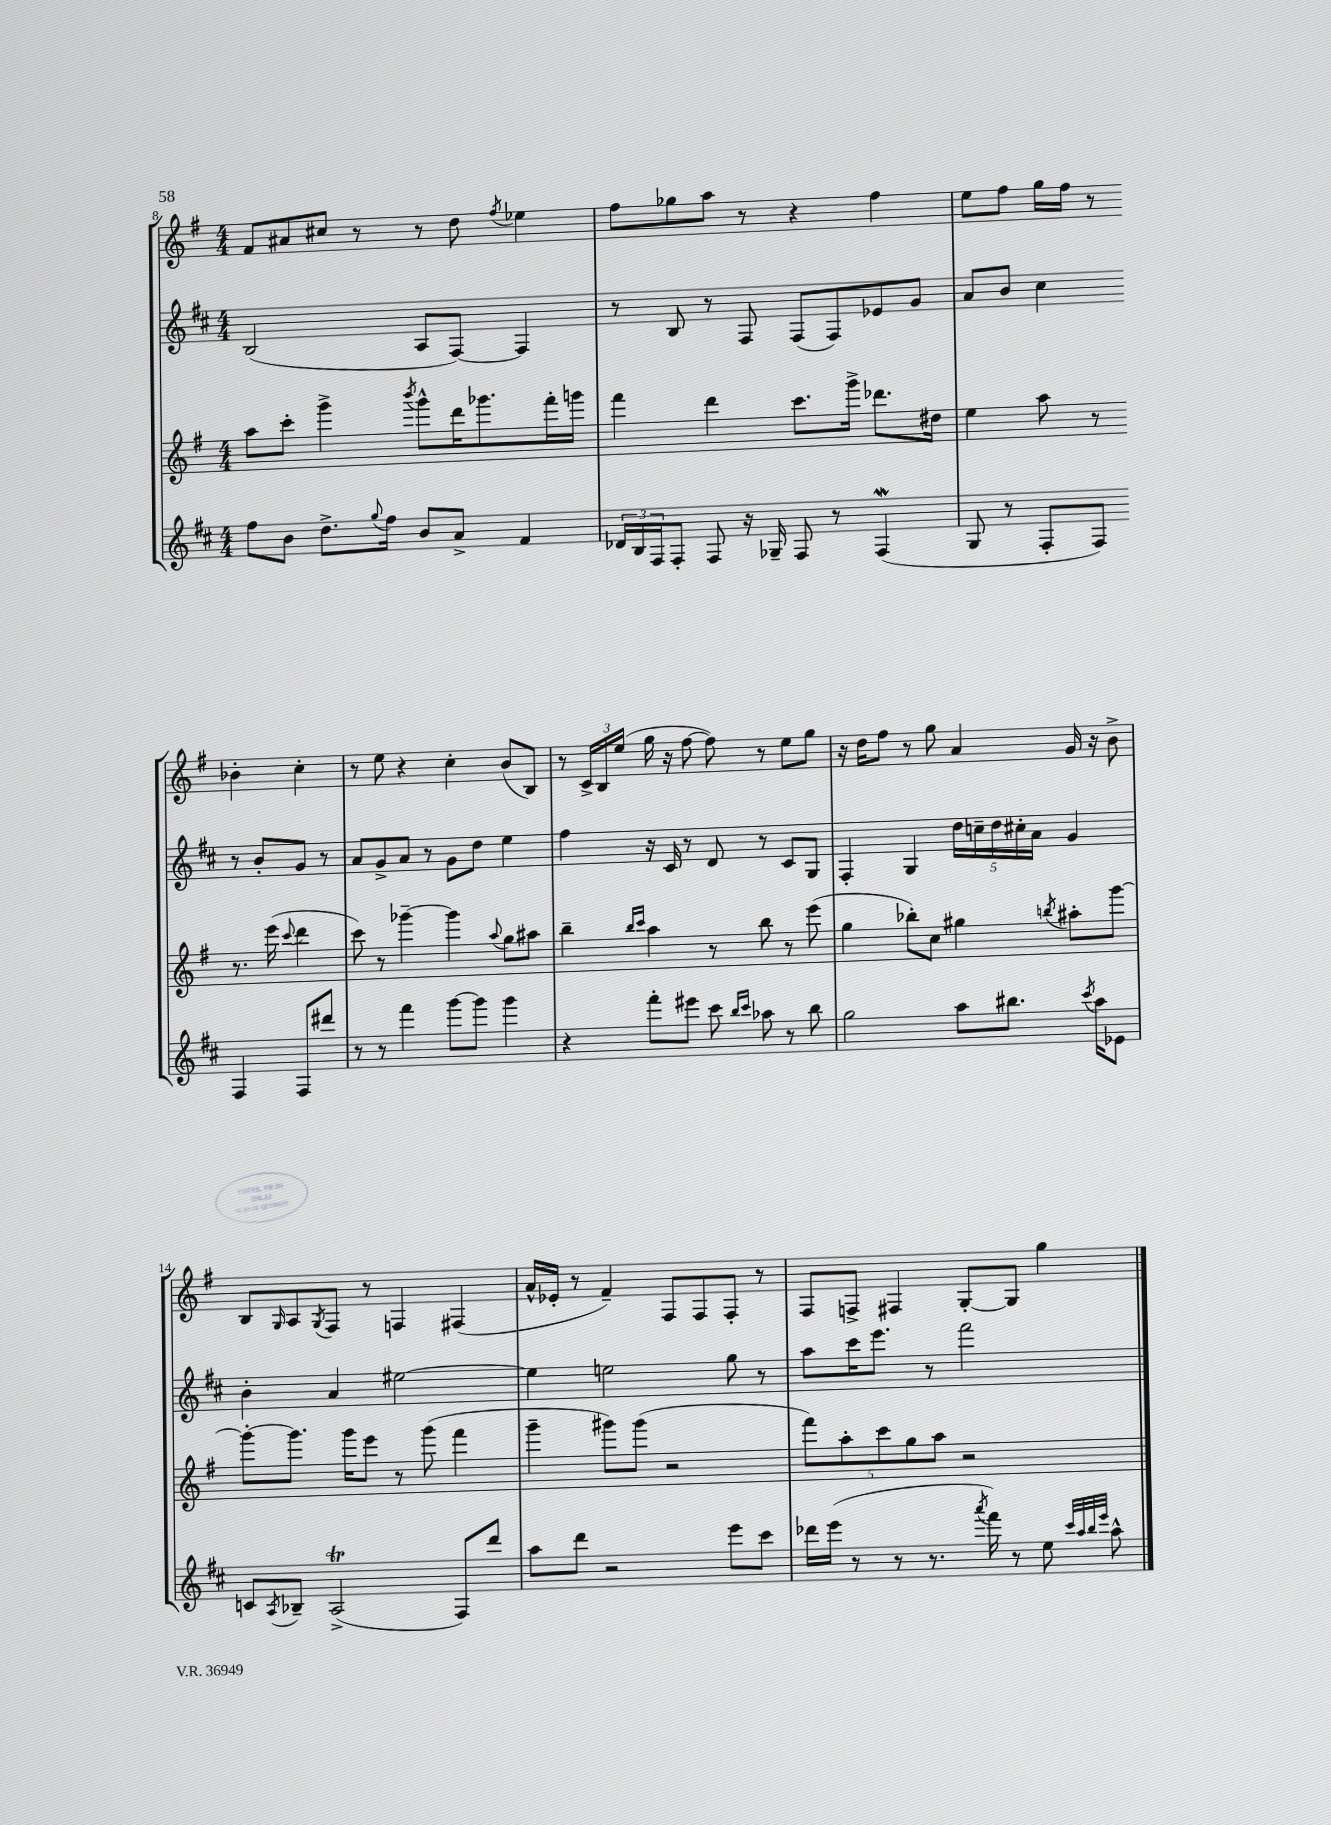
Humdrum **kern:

**kern	**kern	**kern	**kern
*staff4	*staff3	*staff2	*staff1
*clefG2	*clefG2	*clefG2	*clefG2
*k[f#c#]	*k[f#]	*k[f#c#]	*k[f#]
*M4/4	*M4/4	*M4/4	*M4/4
8ff#	8aa	(2B	8f#
8b	8ccc'	.	8a#
8.dd^	4ggg^	.	8cc#
.	.	.	8r
8qqgg	.	.	.
16ff#	.	.	.
.	8qbbb	.	.
8b	8ggg^^	8A	8r
8a^	16ddd	[8F#)	8dd
.	8.ggg-	.	.
.	.	.	8qff#
4f#	.	4F#]	4ee-
.	16fff#'	.	.
.	16ggg	.	.
=	=	=	=
24d-	4fff#	8r	8ff#
24B	.	.	.
24F#	.	.	.
8F#'	.	8B	8gg-
8F#	4ddd	8r	8aa
16r	.	8F#	8r
16G-~	.	.	.
8F#	8.ccc	(8F#	4r
8r	.	8F#)	.
.	16ggg^	.	.
(4F#	8.ddd-	8e-	4ff#
.	.	8g	.
.	16dd#	.	.
=	=	=	=
8G	4ee	8a	8ee
8r	.	8b	8ff#
8F#'	8aa	4cc#	16gg
.	.	.	16ff#
8F#)	8r	.	8r
4F#	8.r	8r	4b-'
.	.	8b'	.
.	(16eee	.	.
.	8qqccc	.	.
8F#	4ddd	8g	4cc'
8ddd#	.	8r	.
=	=	=	=
8r	8ccc)	8a	8r
8r	8r	8g^	8ee
4fff#	[4ggg-~	8a	4r
.	.	8r	.
[8ggg	4ggg-]	8g	4cc'
8ggg]	.	8dd	.
.	8qqaa	.	.
4ggg	8gg	4ee	(8b
.	8aa#	.	8B)
=	=	=	=
4r	4bb~	4ff#	8r
.	.	.	24c^
.	.	.	24B
.	.	.	(24ee
.	16qqbb	.	.
.	16qqccc	.	.
8fff#'	4aa	16r	16gg
.	.	16c#	16r
8eee#	.	8r	[8ff#
8ccc#	8r	8d	8ff#])
16qqbb	.	.	.
16qqccc#	.	.	.
8aa-	8bb	8r	8r
8r	8r	8c#	8ee
8bb	(8eee	8G	8gg
=	=	=	=
2gg	4gg	4F#'	16r
.	.	.	16dd
.	.	.	8ff#
.	8bb-')	4G	8r
.	8cc	.	8gg
8aa	4gg#	20dd	4a
.	.	20cc~	.
.	.	20dd	.
8.bb#	.	.	.
.	.	20cc#'	.
.	.	20a	.
.	8qbb	.	.
.	8aa#'	4g	16g
8qccc#	.	.	.
16aa	.	.	16r
8e-	[8ggg	.	8b^
=	=	=	=
8c	8ggg'_	4b'	8B
8qA	.	.	16qqG
8B-~	8.ggg]	.	8A
.	.	.	8qG
(2A^	.	4a	8F#
.	16ggg	.	.
.	8eee	.	8r
.	8r	[2ee#	4F
.	(8ggg	.	.
8F#)	4fff#	.	(4F#
8ddd	.	.	.
=	=	=	=
8aa	4ggg~	4ee#]	16a^^
.	.	.	16e-'
8ddd	.	.	8r
2r	8ggg#)	2ee	4f#~)
.	(8ggg#	.	.
.	2r	.	8F#
.	.	.	8F#
8eee	.	8gg	8F#'
8ccc#	.	8r	8r
=	=	=	=
16ddd-	10fff#)	8aa	8F#
(16eee	.	.	.
.	10aa'	.	.
8r	.	16ccc#	8F^
.	.	8.eee	.
.	10ccc	.	.
8r	.	.	4F#
.	10gg	.	.
8.r	.	8r	.
.	10aa	.	.
.	2r	2fff#	[8G'
8qaaa	.	.	.
16fff#)	.	.	.
8r	.	.	8G]
8ee	.	.	4gg
32qqccc#	.	.	.
32qqaa	.	.	.
32qqbb	.	.	.
32qqeee	.	.	.
8aa^^	.	.	.
==	==	==	==
*-	*-	*-	*-
